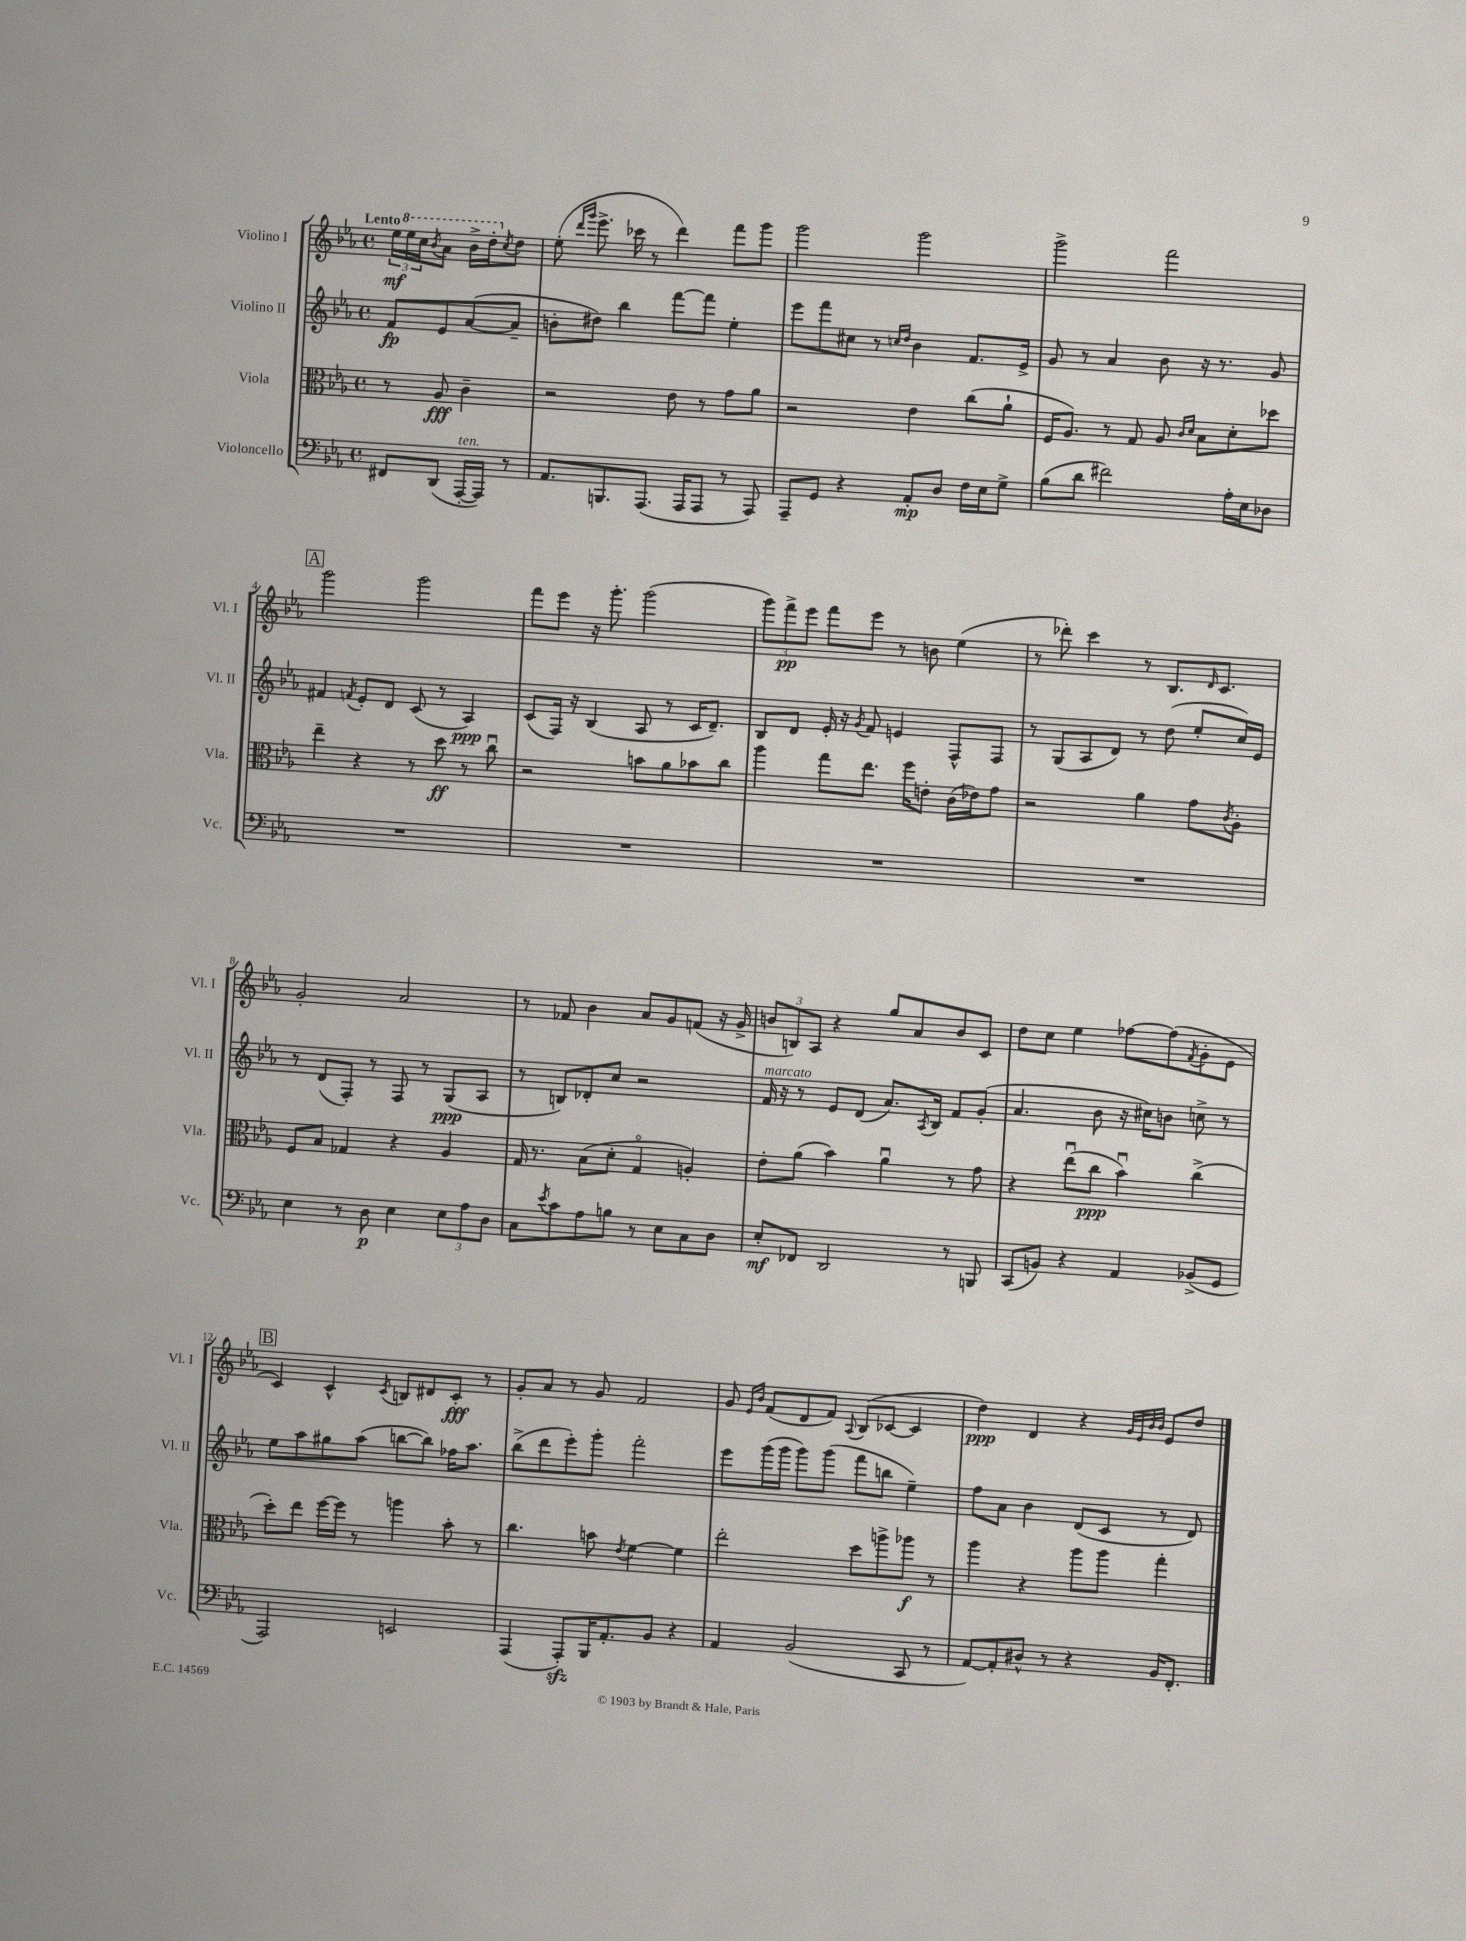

**kern	**kern	**kern	**kern
*staff4	*staff3	*staff2	*staff1
*clefF4	*clefC3	*clefG2	*clefG2
*k[b-e-a-]	*k[b-e-a-]	*k[b-e-a-]	*k[b-e-a-]
*M4/4	*M4/4	*M4/4	*M4/4
*met(c)	*met(c)	*met(c)	*met(c)
8FF#	8r	8f	24ee-
.	.	.	24eee-
.	.	.	24ccc
.	.	.	8qbb-
(8DD	8A-	8e-	8aa-
[16AAA-'	4c~	([8a-	16bb-^
16AAA-])	.	.	16ddd'
.	.	.	8qcc
8r	.	8a-~]	8dd
=	=	=	=
8.AA-	2r	8b'	(8ee-'
.	.	.	16qqddd
.	.	.	16qqggg
.	.	8dd#)	8.eee-^
8.BBB	.	.	.
.	.	4bb-	.
.	.	.	16ccc-
(8.AAA-	.	.	8r
.	8e-	[8fff	4ddd)
16AAA-	.	.	.
8AAA-	8r	8fff]	.
8r	8g	4ee-'	8fff
8AAA-)	8a-	.	8ggg
=	=	=	=
8AAA-~	2r	8eee-	2ggg
8GG	.	8fff	.
4r	.	8cc#	.
.	.	8r	.
.	.	16qqcc	.
.	.	16qqdd	.
8AA-'	4e-	4b-	2ggg
8D	.	.	.
16F	(8cc	8.f	.
16E-	.	.	.
8G^	8a-`	.	.
.	.	16e-^	.
=	=	=	=
(8B-	16F	8g	2ggg^
.	8.A-)	.	.
8d	.	8r	.
2f#)	8r	4a-	.
.	8G	.	.
.	8A-	8b-	2fff
.	16qqc	.	.
.	16qqd	.	.
.	8B-	16r	.
.	.	8.r	.
16A-'	8d'	.	.
16E-	.	.	.
8D-	8dd-	8g	.
=	=	=	=
1r	4ee-~	4f#	2ggg
.	.	8qf	.
.	4r	8e-'	.
.	.	8d	.
.	8r	(8c	2ggg
.	8dd	8r	.
.	8r	4A-)	.
.	8ccu	.	.
=	=	=	=
1r	2r	(8c	8fff
.	.	16F)	8eee-
.	.	16r	.
.	.	(4B-	16r
.	.	.	8.ggg'
.	8b	8A-	(2ggg
.	8a-	8r	.
.	8b-	16c	.
.	.	8.d~)	.
.	8cc	.	.
=	=	=	=
1r	4aa-	8B-	12ggg)
.	.	.	12fff^
.	.	8d	.
.	.	.	12eee-
.	8gg	16e-'	8fff
.	.	16r	.
.	.	8qg	.
.	8.ee-	8f	8eee-
.	.	4e	8r
.	16ff	.	.
.	8e'	.	8b
.	(16c	8F^^	(4ee-
.	16e-)	.	.
.	8g	8F	.
=	=	=	=
1r	2r	8r	8r
.	.	(8G	8ddd-')
.	.	8A-	4ccc
.	.	8d)	.
.	4a-	8r	8r
.	.	(8dd	8.B-
.	8g	8ee-'	.
.	.	.	16qqd
.	.	.	8.c
.	8qc	.	.
.	8A-'	16cc)	.
.	.	16e-	.
=	=	=	=
4E-	8F	8r	2g'
.	8B-	(8d	.
8r	4G-	8F')	.
8D	.	8r	.
4E-	4r	8F	2a-
.	.	8r	.
12E-	4A-	(8G	.
12A-	.	.	.
.	.	8A-	.
12D	.	.	.
=	=	=	=
8C	16G	8r	8r
.	8.r	.	.
8qe-	.	.	.
8c	.	8B)	8f-
8A-	(8B-	8d-'	4b-
8B	8d'	8cc	.
8r	4Go	2r	8a-
8E-	.	.	8g
8C	4A')	.	(8f
8D	.	.	16r
.	.	.	16g^
=	=	=	=
8E-'	8e-'	16f	12b
.	.	16r	.
.	.	.	12B)
8FF-	(8a-	8r	.
.	.	.	12A-
2DD	4b-)	8e-	4r
.	.	(8d	.
.	4a-u	8.a-)	8gg
.	.	.	8a-
.	.	8qA-	.
.	.	16B-	.
8r	8r	8f	8b
8BBB	8g	(8g'	8c
=	=	=	=
(8CC	4r	4.a-	8dd
8BB)	.	.	8cc
4r	(8ee-u	.	4ee-
.	8cc	8b-	.
4AA-	4b-u)	16r	[8ff-
.	.	16cc#)	.
.	.	8b	(8ff-]
.	.	.	8qf
(8BB-^	(4cc^	8cc^	8g'
8GG	.	8r	8e-
=	=	=	=
2AAA-)	8dd')	8ee-	4c)
.	8ee-	8aa-	.
.	[16ff	8gg#	4c^^
.	16ff]	.	.
.	8r	(8aa-	.
.	.	.	8qc
2EE	4aa	[8bb	8B
.	.	8bb])	8d#
.	8b-'	16ff-	8c'
.	.	8.aa-	.
.	8r	.	8r
=	=	=	=
(4AAA-	4.cc	(8bb-^	8g'
.	.	8ddd	8a-
8AAA-')	.	8eee-')	8r
16BBB-	8b	8ggg'	8g
8.AA-'	.	.	.
.	8qe-	.	.
.	[4f	2fff'	2f
8BB-	.	.	.
4r	4f]	.	.
=	=	=	=
4AA-	2ee-'	8eee-	8g
.	.	.	16qqe-
.	.	.	16qqb-
.	.	(16ggg	(8f
.	.	16ggg	.
(2BB-	.	8ggg)	8d
.	.	(8ggg	8f)
.	.	.	8qqA-
.	8dd	8fff	(8B-
.	8aa^	8bb	[8c-
8CC	8aa-	4ee-~)	4c-]
8r	8r	.	.
=	=	=	=
[8AA-)	4aa-	8ff	4dd)
8AA-']	.	8a-	.
8D#^^	4r	4b-	4d
8r	.	.	.
4r	8aa-	(8d	4r
.	8aa-	8c	.
.	.	.	32qqg
.	.	.	32qqe-
.	.	.	32qqb-
.	.	.	32qqb-
16BB-	4gg'	8r	8e-
8.FF'	.	.	.
.	.	8d)	8dd
==	==	==	==
*-	*-	*-	*-
